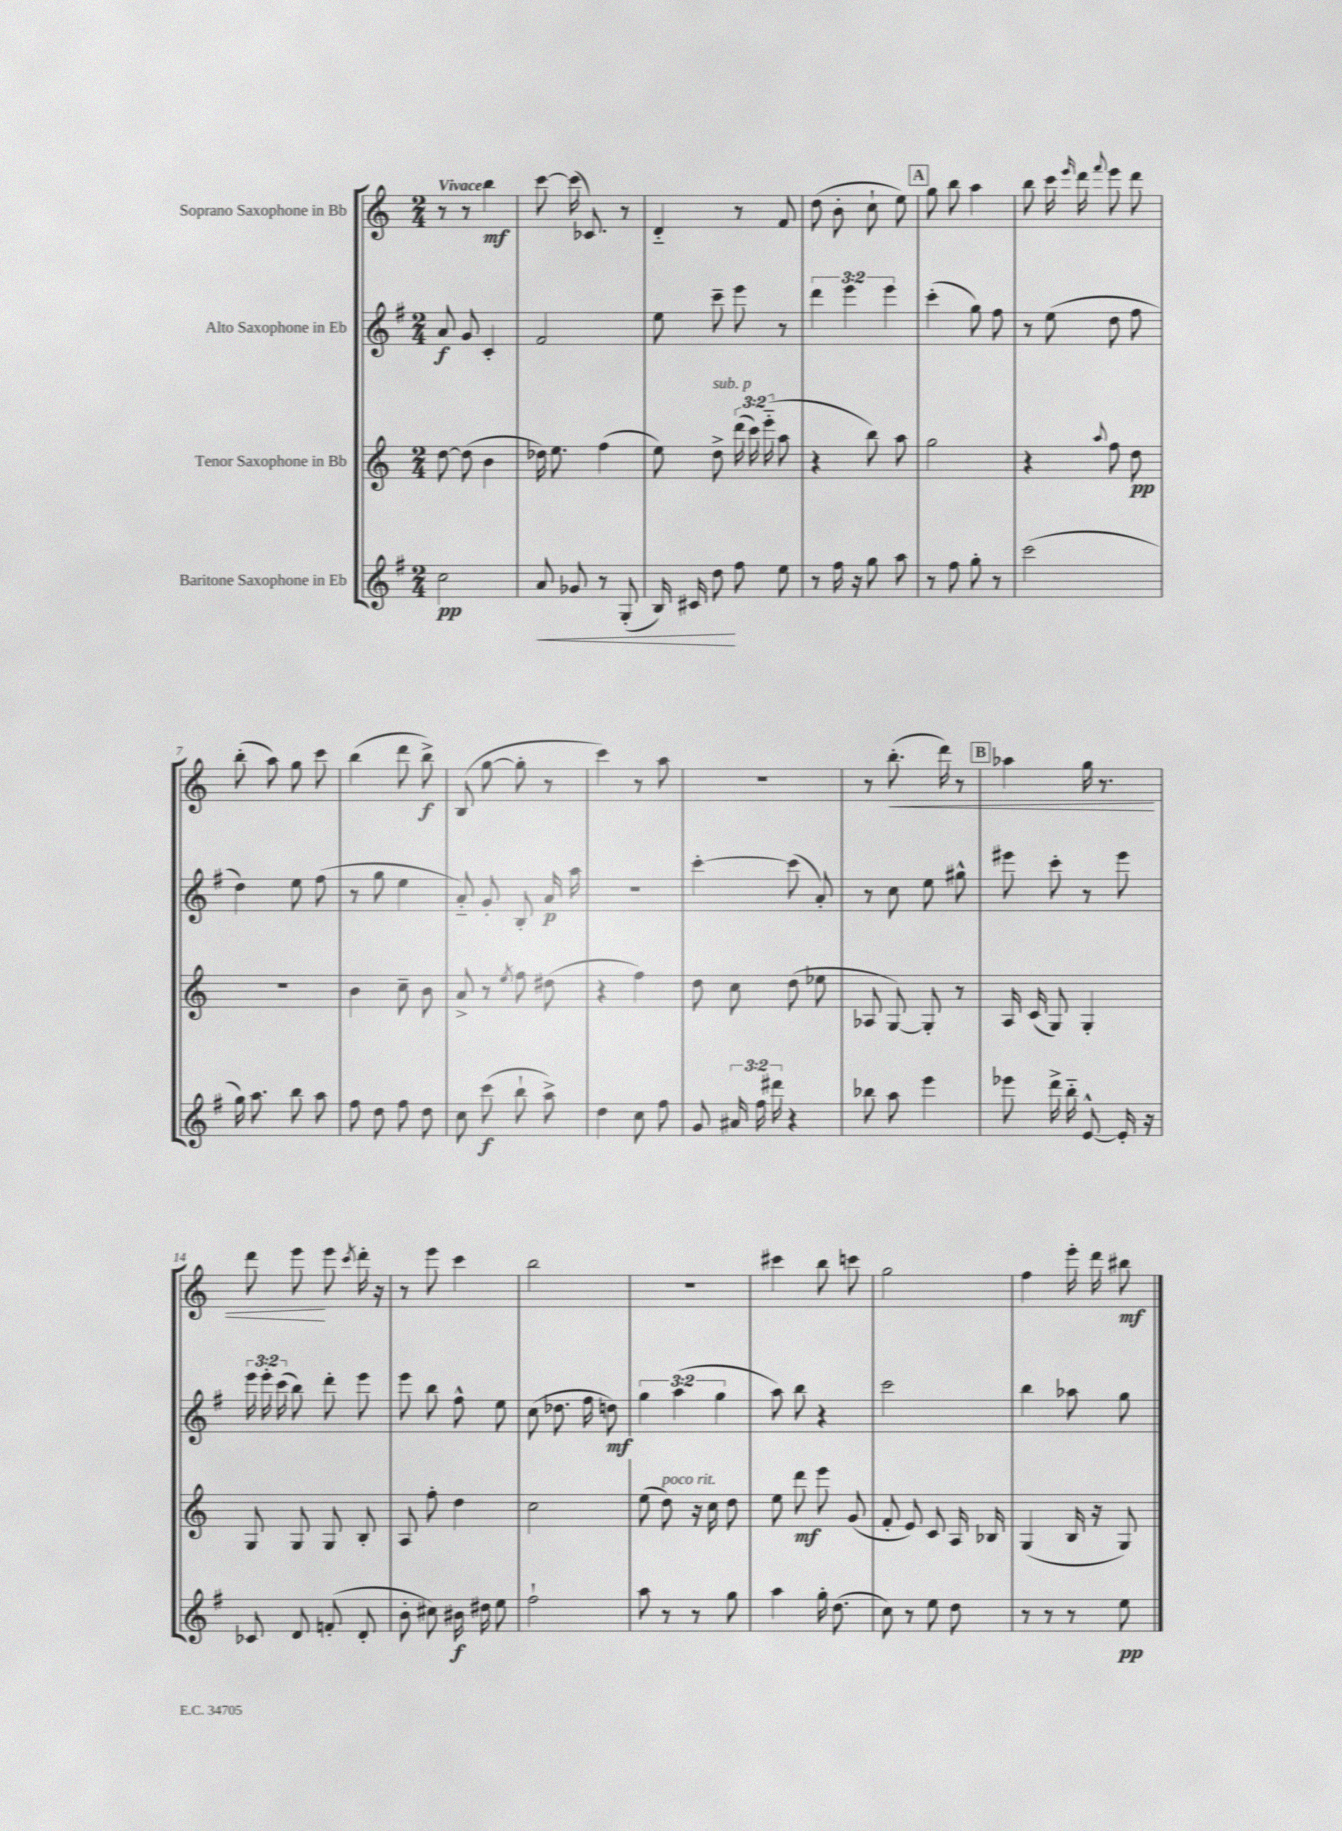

**kern	**dynam	**kern	**dynam	**kern	**dynam	**kern	**dynam
*part4	*part4	*part3	*part3	*part2	*part2	*part1	*part1
*staff4	*staff4	*staff3	*staff3	*staff2	*staff2	*staff1	*staff1
*I"Baritone Saxophone in Eb	*	*I"Tenor Saxophone in Bb	*	*I"Alto Saxophone in Eb	*	*I"Soprano Saxophone in Bb	*
*clefG2	*	*clefG2	*	*clefG2	*	*clefG2	*
*k[f#]	*	*k[]	*	*k[f#]	*	*k[]	*
*M2/4	*	*M2/4	*	*M2/4	*	*M2/4	*
=1	=1	=1	=1	=1	=1	=1	=1
!	!	!	!	!	!	!LO:TX:a:B:t=Vivace	!
2cc\	pp	[8dd\	.	8a/	f	8r	.
.	.	(8dd\]	.	8g/	.	8r	.
.	.	4b\	.	4c'/	.	4bb\	mf
=2	=2	=2	=2	=2	=2	=2	=2
!	!LO:HP:b	!	!	!	!	!	!
8a/	<	16dd-X\)	.	2f#/	.	[8ccc\	.
.	.	8.ee\	.	.	.	.	.
8g-X/	.	.	.	.	.	(16ccc\]	.
.	.	.	.	.	.	8.c-X/)	.
8r	.	(4ff\	.	.	.	.	.
(8G'/	.	.	.	.	.	8r	.
=3	=3	=3	=3	=3	=3	=3	=3
16B/)	.	8ee\)	.	8ee\	.	4d/	.
16c#X/	.	.	.	.	.	.	.
!	!	!LO:TX:a:i:t=sub. p	!	!	!	!	!
8dd\	.	8dd^\	.	8ccc~\	.	.	.
8ff#\	[	(24ddd\	.	8eee\	.	8r	.
.	.	24ccc\)	.	.	.	.	.
.	.	(24eee\	.	.	.	.	.
8ee\	.	8aa\	.	8r	.	8f/	.
=4	=4	=4	=4	=4	=4	=4	=4
8r	.	4r	.	6ddd\	.	(8dd\	.
16ff#\	.	.	.	.	.	8b'\	.
.	.	.	.	6eee\	.	.	.
16r	.	.	.	.	.	.	.
8gg\	.	8bb\)	.	.	.	8cc`\	.
.	.	.	.	6eee\	.	.	.
8aa\	.	8aa\	.	.	.	8ee\)	.
!!LO:REH:place=s1:t=A
=5	=5	=5	=5	=5	=5	=5	=5
8r	.	2gg\	.	(4ccc'\	.	8gg\	.
8ff#\	.	.	.	.	.	8bb\	.
8gg'\	.	.	.	8gg\)	.	4aa\	.
8r	.	.	.	8ff#\	.	.	.
=6	=6	=6	=6	=6	=6	=6	=6
(2ccc\	.	4r	.	8r	.	8bb\	.
.	.	.	.	(8ee\	.	16ccc\	.
.	.	.	.	.	.	16qqeee/	.
.	.	.	.	.	.	16ddd\	.
.	.	8qqaa/	.	.	.	8qqfff/	.
.	.	8ff\	.	8dd\	.	8eee\	.
.	.	8dd\	pp	8ff#\	.	8ddd\	.
!!LO:LB:g=z
=7	=7	=7	=7	=7	=7	=7	=7
16gg\)	.	2r	.	4dd\)	.	(8bb'\	.
8.aa\	.	.	.	.	.	.	.
.	.	.	.	.	.	8aa\)	.
8bb\	.	.	.	8ee\	.	8gg\	.
8aa\	.	.	.	(8ff#\	.	8ccc\	.
=8	=8	=8	=8	=8	=8	=8	=8
8ff#\	.	4b\	.	8r	.	(4bb\	.
8dd\	.	.	.	8gg\	.	.	.
8ff#\	.	8cc~\	.	4ee\	.	8ddd\	.
8dd\	.	8b\	.	.	.	8bb^\)	f
=9	=9	=9	=9	=9	=9	=9	=9
8cc\	.	8a^/	.	8a/)	.	(8B/	.
(8ccc\	f	8r	.	8g'/	.	[8gg\	.
.	.	8qee/	.	.	.	.	.
8bb`\	.	8ff\	.	8B'/	.	8gg'\]	.
8aa^\)	.	(8dd#X\	.	16a/	p	8r	.
.	.	.	.	16aa\	.	.	.
=10	=10	=10	=10	=10	=10	=10	=10
4dd\	.	4r	.	2r	.	4ccc\)	.
8cc\	.	4ff\)	.	.	.	8r	.
8ff#\	.	.	.	.	.	8aa\	.
=11	=11	=11	=11	=11	=11	=11	=11
8g/	.	8dd\	.	[4ccc'\	.	2r	.
24a#X/	.	8cc\	.	.	.	.	.
24ff#\	.	.	.	.	.	.	.
24ddd#X\	.	.	.	.	.	.	.
4r	.	(8dd\	.	(8ccc\]	.	.	.
.	.	8ee-X\	.	8a'/)	.	.	.
=12	=12	=12	=12	=12	=12	=12	=12
8bb-X\	.	8A-X/	.	8r	.	8r	.
!	!	!	!	!	!	!	!LO:HP:b
8aa\	.	[8G/)	.	8cc\	.	(8.bb'\	<
4eee\	.	8G'/]	.	8ee\	.	.	.
.	.	.	.	.	.	16ddd\)	.
.	.	8r	.	8gg#X^^\	.	8r	.
!!LO:REH:place=s1:t=B
=13	=13	=13	=13	=13	=13	=13	=13
8eee-X\	.	16A/	.	8eee#X\	.	4aa-X\	.
.	.	(16c/	.	.	.	.	.
16ddd^\	.	8G/)	.	8ccc'\	.	.	.
16bb\	.	.	.	.	.	.	.
[8e^^/	.	4G'/	.	8r	.	16gg\	.
.	.	.	.	.	.	8.r	.
16e'/]	.	.	.	8eee#\	.	.	.
16r	.	.	.	.	.	.	.
!!LO:LB:g=z
=14	=14	=14	=14	=14	=14	=14	=14
8c-X/	.	8G/	.	24eee\	.	8ddd\	.
.	.	.	.	24eee'\	.	.	.
.	.	.	.	(24ccc\	.	.	.
8d/	.	8G/	.	8bb\)	.	8eee\	.
(8fn'/	.	8G/	.	8ddd'\	.	8eee\	[
.	.	.	.	.	.	8qccc/	.
8d'/	.	8B'/	.	8eee\	.	16ddd'\	.
.	.	.	.	.	.	16r	.
=15	=15	=15	=15	=15	=15	=15	=15
8b'\	.	8A/	.	8eee\	.	8r	.
8cc#X\)	.	8ff'\	.	8bb\	.	8eee\	.
16b#X\	f	4dd\	.	8ff#^^\	.	4ccc\	.
16dd#X\	.	.	.	.	.	.	.
8ee\	.	.	.	8ee\	.	.	.
=16	=16	=16	=16	=16	=16	=16	=16
2ff#`\	.	2cc\	.	(8cc\	.	2bb\	.
.	.	.	.	8.dd-X\	.	.	.
.	.	.	.	16ff#\	.	.	.
.	.	.	.	8ddn\)	mf	.	.
=17	=17	=17	=17	=17	=17	=17	=17
8aa\	.	(8ee\	.	6gg\	.	2r	.
!	!	!LO:TX:a:i:t=poco rit.	!	!	!	!	!
8r	.	8dd\)	.	.	.	.	.
.	.	.	.	(6aa\	.	.	.
8r	.	16r	.	.	.	.	.
.	.	16cc\	.	.	.	.	.
.	.	.	.	6gg\	.	.	.
8gg\	.	8dd\	.	.	.	.	.
=18	=18	=18	=18	=18	=18	=18	=18
4aa\	.	8ee\	.	8aa\)	.	4ccc#X\	.
.	.	8ddd\	mf	8bb\	.	.	.
16gg'\	.	8eee\	.	4r	.	8bb\	.
(8.dd\	.	.	.	.	.	.	.
.	.	(8g/	.	.	.	8cccn\	.
=19	=19	=19	=19	=19	=19	=19	=19
8cc\)	.	8f'/	.	2ccc\	.	2gg\	.
8r	.	8e/)	.	.	.	.	.
8ee\	.	8c/	.	.	.	.	.
8dd\	.	16A/	.	.	.	.	.
.	.	16B-X/	.	.	.	.	.
=20	=20	=20	=20	=20	=20	=20	=20
8r	.	(4G/	.	4bb\	.	4ff\	.
8r	.	.	.	.	.	.	.
8r	.	16B/	.	8aa-X\	.	16eee'\	.
.	.	16r	.	.	.	16ddd\	.
8ee\	pp	8G/)	.	8gg\	.	8bb#X\	mf
==	==	==	==	==	==	==	==
*-	*-	*-	*-	*-	*-	*-	*-
